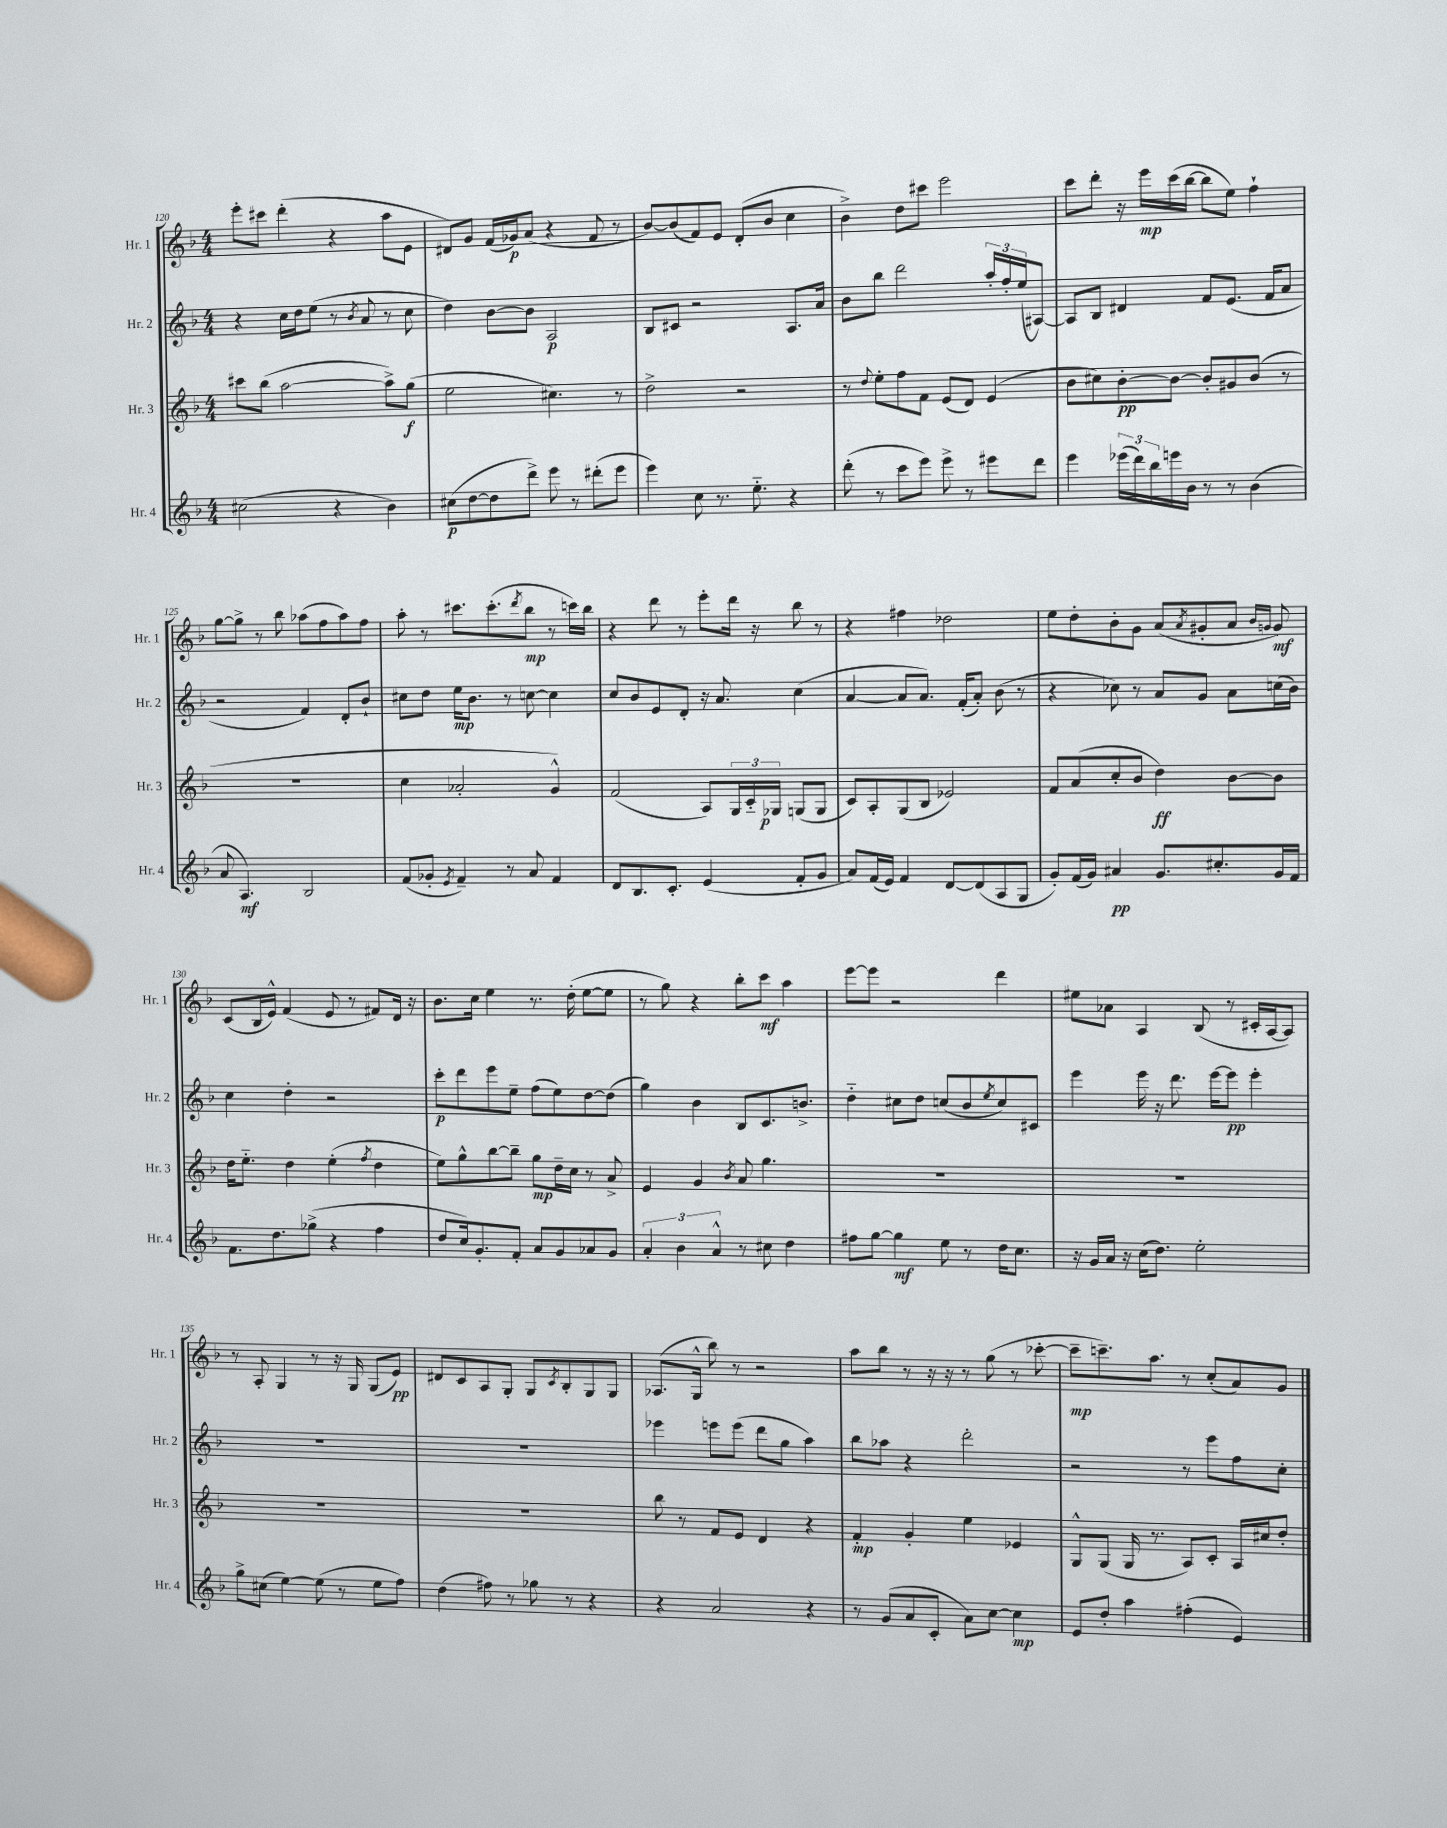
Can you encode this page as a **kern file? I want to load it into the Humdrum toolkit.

**kern	**kern	**kern	**kern
*staff4	*staff3	*staff2	*staff1
*clefG2	*clefG2	*clefG2	*clefG2
*k[b-]	*k[b-]	*k[b-]	*k[b-]
*M4/4	*M4/4	*M4/4	*M4/4
(2cc#	8ccc#	4r	8eee'
.	(8bb-	.	8ccc#
.	[2aa	16cc	(4ddd'
.	.	16dd	.
.	.	(8ee	.
4r	.	8r	4r
.	.	8qb-	.
.	.	8a	.
4b-)	8aa^])	8r	8aa
.	(8gg	8cc	8e
=	=	=	=
(8cc#	2ee	4dd)	8d#)
[8dd	.	.	8g
8dd]	.	[8b-	(16f
.	.	.	16g-)
8ddd^)	.	8b-]	(8a
8eee	4.cc#)	2A	4r
8r	.	.	.
(8ddd#'	.	.	8f
8eee	8r	.	8r
=	=	=	=
4eee)	2dd^	8B-	[8b-)
.	.	8c#	(8b-]
8cc	.	2r	8f)
8.r	.	.	8e
.	2r	.	(8d'
8.ee'~	.	.	.
.	.	.	8b-
4r	.	8.A	4cc
.	.	16a	.
=	=	=	=
(8ddd'	8r	8b-	4b-^)
.	8qqdd	.	.
8r	8ee'	8bb-	.
8ccc	8ff	2ddd	8dd
8eee)	8f	.	8ccc#
8eee^	(8e	.	2eee
8r	8d)	.	.
8eee#	(4e	24aa'	.
.	.	24ff'	.
.	.	(24ee	.
8ddd	.	[8A#)	.
=	=	=	=
4eee	8b-	8A#]	8ccc
.	8cc#)	8B-	8ddd'
(24eee-	[8b-'	4d#	16r
24ddd)	.	.	.
.	.	.	16eee
24bb-	.	.	.
16eee	8b-_	.	(16ccc
16b-	.	.	[16bb-
8r	8b-']	8f	8bb-]
8r	8g#	(8.e	8ee)
(4b-	(8b-	.	4ff`
.	.	16f	.
.	8r	8a	.
=	=	=	=
8a	1r	2r	[8gg
4.A)	.	.	8gg^]
.	.	.	8r
.	.	.	8bb-
2B-	.	4f)	(8aa-
.	.	.	8ff
.	.	8d'	8aa-)
.	.	8b-`	8ff
=	=	=	=
(8f	4cc	8cc#	8aa'
8g-'	.	8dd	8r
8qe	.	.	.
4f~)	2a-'	16ee	8.ccc#
.	.	8.b-	.
.	.	.	(8.ccc#'
8r	.	8r	.
.	.	.	8qddd
8a	.	[8cc	8bb-
4f	4g^^)	4cc]	8r
.	.	.	16ccc)
.	.	.	16bb-
=	=	=	=
8d	(2f	8cc	4r
8.B-	.	8b-	.
.	.	8e	8ddd
8.c'	.	.	.
.	.	8d'	8r
(4e	8A)	16r	8eee'
.	.	8.a	.
.	24G	.	16ddd
.	24c'~	.	.
.	.	.	16r
.	24G-	.	.
8f'	(8G	(4cc	8bb-
8g	8G	.	8r
=	=	=	=
8a)	8c)	[4a	4r
(16f	8A'	.	.
16e)	.	.	.
4f	(8G	8a]	4ff#
.	8B-	8.a)	.
[8d	2e-)	.	2dd-
.	.	(16f'	.
(8d]	.	8a')	.
8A	.	(8b-	.
8G	.	8r	.
=	=	=	=
8g')	8f	4r	8ee
(16f	(8a	.	8dd'
16g)	.	.	.
4a#	8cc'	8cc-)	8b-'
.	8b-	8r	8g
8.g	4dd)	8a	(8a
.	.	.	8qa
.	.	8g	8g#'
8.cc#'	.	.	.
.	[8b-	8a	8a
.	.	.	16qqb-
.	.	.	16qqg
16g	8b-]	(16cc	8g)
16f	.	16b-)	.
=	=	=	=
8.f	16dd	4cc	(8c
.	8.ee'~	.	.
.	.	.	16B-
8.dd	.	.	16e^^)
.	4dd	4dd'	(4f
(8gg-^	.	.	.
4r	(4ee'	2r	8e
.	.	.	8r
.	8qff	.	.
4ff	4dd	.	8f#)
.	.	.	16d
.	.	.	16r
=	=	=	=
8dd	8ee)	8ccc'	8.b-
16cc)	8gg^^	8ddd	.
8.g'	.	.	16cc
.	[8bb-	8eee	4ee
8f'	8bb-~]	8ee~	.
8a	8gg	(8ff	8.r
8g	16dd~	8ee)	.
.	16cc	.	(16dd'
8a-	8r	[8dd	[8ee
8g	8a^	(8dd]	8ee]
=	=	=	=
6a'	4e	4gg)	8r
.	.	.	8gg)
6b-	.	.	.
.	4g	4b-	4r
6a^^	.	.	.
.	8qb-	.	.
8r	8a	8B-	8bb-'
8cc#	4.gg	8.c	8ccc
4dd	.	.	4aa
.	.	8.b^	.
=	=	=	=
8ff#	1r	4dd'~	[8eee
[8gg	.	.	8eee]
4gg]	.	8cc#	2r
.	.	8dd	.
8ee	.	(8cc	.
8r	.	8b-	.
.	.	8qee	.
16dd	.	8cc)	4ddd
8.cc	.	.	.
.	.	8c#	.
=	=	=	=
16r	1r	4eee	8ee#
16g	.	.	.
16a	.	.	8a-
16r	.	.	.
(16cc	.	16eee	4A
8.dd)	.	16r	.
.	.	8.ddd	.
2ee'	.	.	(8B-
.	.	[16eee	.
.	.	8eee]	8r
.	.	4eee'	16c#'
.	.	.	[16A
.	.	.	8A])
=	=	=	=
8gg^	1r	1r	8r
(8cc#	.	.	8A'
[4ee)	.	.	4G
(8ee]	.	.	8r
8r	.	.	16r
.	.	.	16G
8ee	.	.	(8G
8ff)	.	.	8e)
=	=	=	=
(4dd	1r	1r	8d#
.	.	.	8c
8ff#)	.	.	8A
8r	.	.	8G'
8gg-	.	.	8G
.	.	.	8qc
8r	.	.	8B-'
4r	.	.	8G
.	.	.	8G
=	=	=	=
4r	8bb-	4eee-	(8.A-
.	8r	.	.
.	.	.	16G^^
2a	8f	8eee	8bb-)
.	8e	(8eee	8r
.	4d	8ddd	2r
.	.	8gg	.
4r	4r	4aa)	.
=	=	=	=
8r	4f'	8bb-	8aa
(8g	.	8aa-	8bb-
8a	4g'	4r	8r
8c'	.	.	16r
.	.	.	16r
8a)	4ee	2ddd'	8r
[8cc	.	.	(8gg
4cc]	4e-	.	8r
.	.	.	[8ccc-'
=	=	=	=
8e	8G^^	2r	8ccc-~]
8dd'	(8G	.	8.ccc~)
4aa	16G	.	.
.	8.r	.	8.aa
(4ff#'	8A)	8r	8r
.	8c'	8eee	(8cc'
4e)	16A	8ff	8a)
.	16cc#	.	.
.	8dd'	8cc'	8g
==	==	==	==
*-	*-	*-	*-
